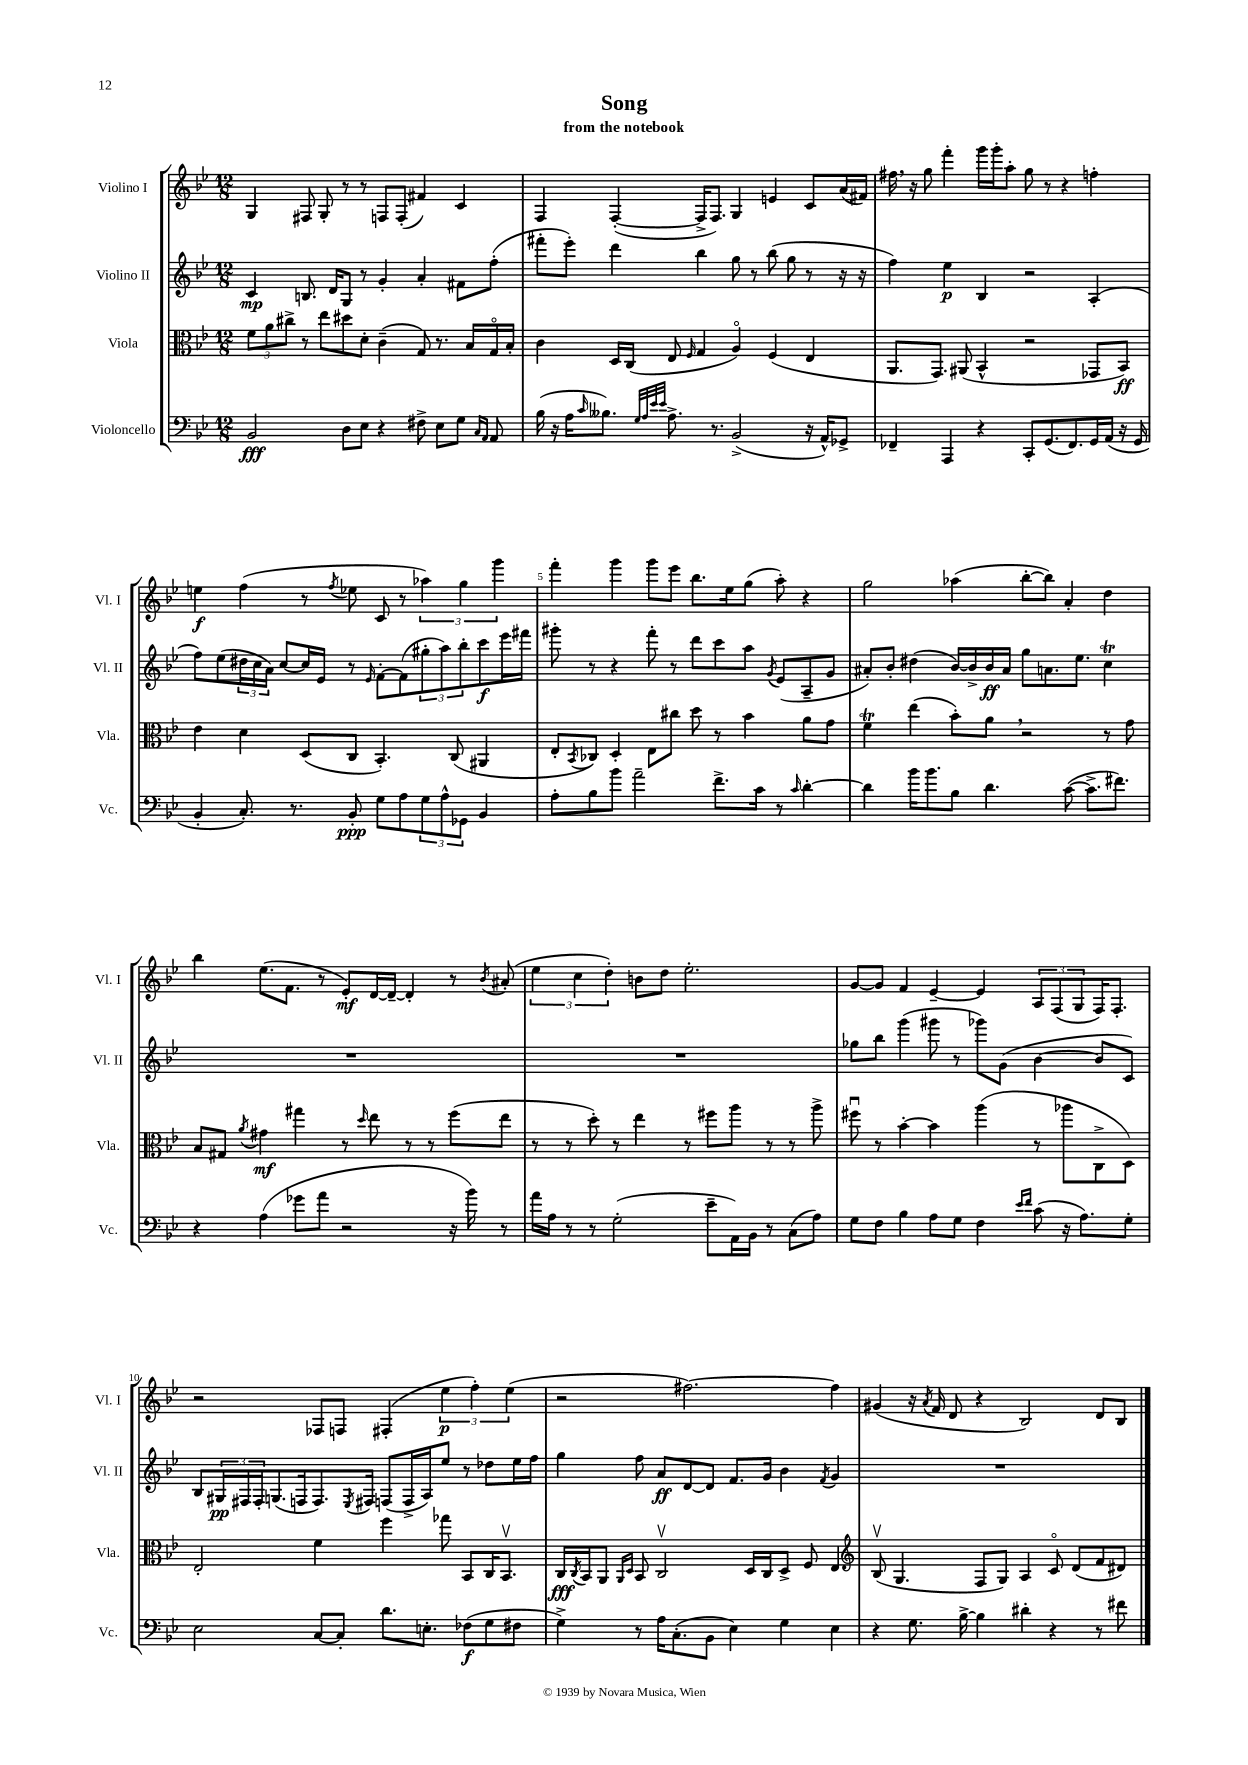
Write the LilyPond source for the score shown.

\header { title = "Song" subtitle = "from the notebook" }
<<
\new StaffGroup <<
\new Staff = "s0" \with { instrumentName = "Violino I" shortInstrumentName = "Vl. I" } {
    \clef treble \key bes \major \numericTimeSignature \time 12/8
    g4 fis8 g8-. r8 r8 f8 f8-.( fis'4) c'4 |
    f4 f4~-.( f16-> f8.) g4 e'4 c'8 a'16( fis'16) |
    fis''16 \breathe r16 g''8 f'''4-. g'''16 g'''16-. a''8-. g''8 r8 r4 f''4-. |
    e''4\f f''4( r8 \acciaccatura { f''8 } ees''8 c'8 r8 \tuplet 3/2 { aes''4) g''4 g'''4 } |
    f'''4-. g'''4 g'''8 ees'''8 bes''8. ees''16 g''8( a''8-.) r4 |
    g''2 aes''4( bes''8~-. bes''8) a'4-. d''4 |
    bes''4 ees''8.( f'8. r8 ees'8-.\mf) d'16~ d'16~-- d'4-. r8 \acciaccatura { bes'8 } ais'8-.( |
    \tuplet 3/2 { ees''4 c''4 d''4-.) } b'8 d''8 ees''2.-. |
    g'8~ g'8 f'4 ees'4~-- ees'4 \tuplet 3/2 { a8 f8( g8 } f16) f8.-. |
    r2 fes8 f8 fis4-.( \tuplet 3/2 { ees''4\p f''4-.) ees''4( } |
    r2 fis''2.~) fis''4 |
    gis'4( r16 \acciaccatura { a'8 } f'16 d'8 r4 bes2) d'8 bes8 \bar "|." |
}
\new Staff = "s1" \with { instrumentName = "Violino II" shortInstrumentName = "Vl. II" } {
    \clef treble \key bes \major \numericTimeSignature \time 12/8
    c'4\mp b8. d'16 g8 r8 g'4-. a'4-. fis'8 f''8-.( |
    fis'''8-. ees'''8-.) d'''4 bes''4 g''8 r8 bes''8( g''8 r8 r16 r16 |
    f''4) ees''4\p bes4 r2 a4-.( |
    f''8) ees''8( \tuplet 3/2 { dis''16 c''16 a'16) } c''8~ c''16 ees'16 r8 \grace { ees'16 } f'8~-. f'8( \tuplet 3/2 { gis''8-. a''8) bes''8-. } c'''8\f ees'''16 fis'''16 |
    gis'''8-. r8 r4 f'''8-. r8 d'''8 c'''8 a''8 \acciaccatura { g'8 } ees'8( a8-- g'8 |
    ais'8-.) bes'8-. dis''4( bes'16~) bes'16-> bes'16\ff ais'16 g''8 a'8. ees''8. c''4\trill |
    R1. |
    R1. |
    ges''8 bes''8 g'''4( gis'''8 r8 ges'''8) g'8( bes'4~ bes'8 c'8) |
    bes8 \tuplet 3/2 { gis16\pp fis16 fis16-. } g8.( f16 f8.) \acciaccatura { ees8 } fis16 f8( f16-> a16) ees''8 r8 des''8 ees''16 f''16 |
    g''4 f''8 a'8\ff d'8~ d'8 f'8. g'16 bes'4 \acciaccatura { f'8 } g'4 |
    R1. \bar "|." |
}
\new Staff = "s2" \with { instrumentName = "Viola" shortInstrumentName = "Vla." } {
    \clef alto \key bes \major \numericTimeSignature \time 12/8
    \tuplet 3/2 { f'8 a'8 cis''8-> } r8 ees''8 dis''8 d'8-. c'4--( g8) r8. bes16 g16\flageolet bes16-. |
    c'4 d16 c16( ees8 \grace { f16 } g4 a4\flageolet) f4( ees4 |
    a,8. g,8.) ais,8( bes,4-^ r2 ges,8 bes,8\ff) |
    ees'4 d'4 d8( c8 bes,4.-.) c8( ais,4 |
    ees8-. \acciaccatura { bes,8 } ces8) d4-. ees8 cis''8 d''8 r8 bes'4 a'8 g'8 |
    f'4\trill ees''4( bes'8-.) a'8 \breathe r2 r8 g'8 |
    bes8 gis8 \acciaccatura { a'8 } gis'4\mf gis''4 r8 \grace { d''16 } ees''8 r8 r8 f''8( ees''8 |
    r8 r8 d''8-.) r8 ees''4 r8 fis''8 a''8 r8 r8 a''8-> |
    fis''8\downbow r8 bes'4~-. bes'4 a''4( r8 aes''8 c8-> d8) |
    ees2-. f'4 f''4 ges''8 bes,8 c16 bes,8.\upbow |
    c16\fff \acciaccatura { c8 } bes,16 a,8 \grace { a,16 d16 } bes,8 c2\upbow d16 c16 d8-> f8 ees4 |
    \clef treble bes8\upbow( g4. f8 g8) a4 c'8\flageolet d'8( f'8 dis'8) \bar "|." |
}
\new Staff = "s3" \with { instrumentName = "Violoncello" shortInstrumentName = "Vc." } {
    \clef bass \key bes \major \numericTimeSignature \time 12/8
    bes,2\fff d8 ees8 r4 fis8-> ees8 g8 \grace { c16 a,16 } a,8 |
    bes16( r16 a16 \grace { c'16 } beses8.) \grace { g32 a32 ees'32 ees'32 } a8.-> r8. bes,2->( r16 a,16-^) ges,8-> |
    fes,4-- a,,4 r4 c,8-. g,8.( fes,8.) g,16 a,16( r16 g,16 |
    bes,4-. c8.-.) r8. bes,8-.\ppp g8 a8 \tuplet 3/2 { g8 a8-^ ges,8 } bes,4 |
    a8-. bes8 bes'8 a'2-- f'8.-> c'16 r8 \grace { c'16 } d'4~-. |
    d'4 bes'16 bes'8. bes8 d'4. c'8~( c'8.-> fis'8.) |
    r4 a4( ges'8 a'8 r2 r16 bes'16) r8 |
    a'16 a16 r8 r8 g2-.( ees'8-- a,16) bes,16 r8 c8( a8) |
    g8 f8 bes4 a8 g8 f4 \grace { ees'16 f'16 } c'8( r16 a8.) g8-. |
    ees2 c8~ c8-. d'8. e8.-. fes8\f( g8 fis8 |
    g4->) r8 a16 c8.-.( bes,8 ees4) g4 ees4 |
    r4 g8. bes16~-> bes4 dis'4-. r4 r8 fis'8 \bar "|." |
}
>>
>>
\layout { \context { \Score \override BarNumber.break-visibility = ##(#f #t #t) barNumberVisibility = #(every-nth-bar-number-visible 5) } }
